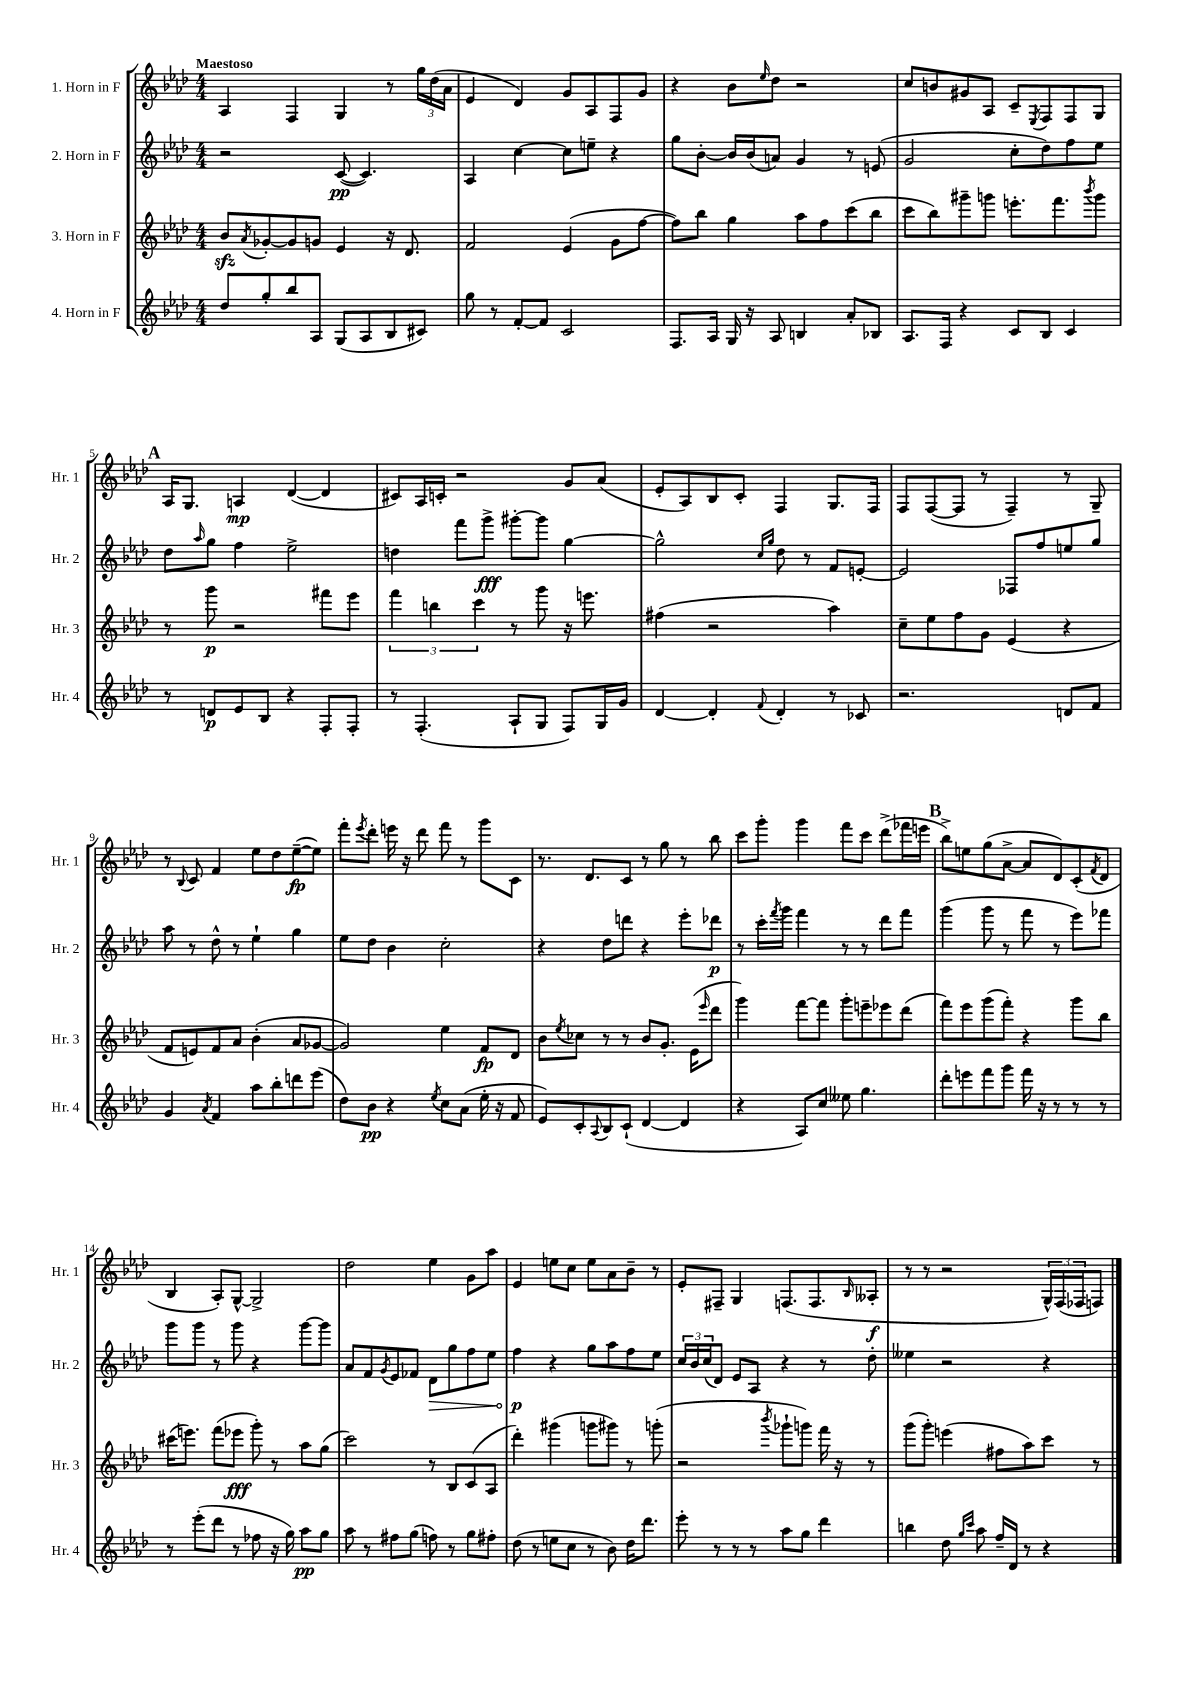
<<
\new StaffGroup <<
\new Staff = "s0" \with { instrumentName = "1. Horn in F" shortInstrumentName = "Hr. 1" } {
    \clef treble \key aes \major \numericTimeSignature \time 4/4 \tempo "Maestoso"
    aes4 f4 g4 r8 \tuplet 3/2 { g''16 des''16( aes'16 } |
    ees'4 des'4) g'8 aes8 f8 g'8 |
    r4 bes'8 \grace { ees''16 } des''8 r2 |
    c''8 b'8 gis'8 aes8 c'8-- \acciaccatura { ees8 } f8 f8 g8 |
    \mark \markup { \bold "A" } aes16 g8. a4\mp des'4~( des'4 |
    cis'8) aes16 c'16-. r2 g'8 aes'8( |
    ees'8-. aes8) bes8 c'8-. f4 g8. f16 |
    f8 f8~( f8 r8 f4--) r8 g8-- |
    r8 \appoggiatura { bes8 } c'8 f'4 ees''8 des''8 ees''8~--\fp( ees''8) |
    f'''8-. \acciaccatura { ees'''8 } des'''8-. e'''16 r16 des'''8 f'''8 r8 g'''8 c'8 |
    r8. des'8. c'8 r8 g''8 r8 bes''8 |
    c'''8 g'''8-. g'''4 f'''8 c'''8 des'''8->( fes'''16 e'''16 |
    \mark \markup { \bold "B" } bes''8->) e''8 g''8( aes'8~-> aes'8 des'8) c'8-.( \acciaccatura { f'8 } des'8 |
    bes4 aes8-.) g8~-^ g2-> |
    des''2 ees''4 g'8 aes''8 |
    ees'4 e''8 c''8 e''8 aes'8 bes'8-- r8 |
    ees'8-. fis8-- g4 f8.( f8. \grace { bes16 } aeses8-.\f |
    r8 r8 r2 \tuplet 3/2 { g16-^) f16( fes16 } f8) \bar "|." |
}
\new Staff = "s1" \with { instrumentName = "2. Horn in F" shortInstrumentName = "Hr. 2" } {
    \clef treble \key aes \major \numericTimeSignature \time 4/4
    r2 c'8~\pp( c'4.) |
    aes4 c''4~ c''8 e''8-- r4 |
    g''8 bes'8~-. bes'16 bes'16( a'8) g'4 r8 e'8( |
    g'2 c''8-. des''8) f''8 ees''8 |
    \mark \markup { \bold "A" } des''8 \grace { aes''16 } g''8 f''4 ees''2-> |
    d''4 f'''8 g'''8->\fff gis'''8~-. gis'''8 g''4~ |
    g''2-^ \grace { c''16 g''16 } des''8 r8 f'8 e'8~-. |
    e'2 fes8 f''8 e''8 g''8 |
    aes''8 r8 des''8-^ r8 ees''4-! g''4 |
    ees''8 des''8 bes'4 c''2-. |
    r4 des''8 d'''8 r4 ees'''8-. des'''8\p |
    r8 c'''16-. \acciaccatura { f'''8 } g'''16 f'''4 r8 r8 des'''8 f'''8 |
    \mark \markup { \bold "B" } g'''4( g'''8 r8 f'''8 r8 ees'''8) fes'''8 |
    g'''8 g'''8 r8 g'''8 r4 g'''8~ g'''8 |
    aes'8 f'8 \acciaccatura { g'8 } ees'8 fes'8 \once \override Hairpin.circled-tip = ##t des'8\> g''8 f''8 ees''8 |
    f''4\p\! r4 g''8 aes''8 f''8 ees''8 |
    \tuplet 3/2 { c''16 bes'16 c''16( } des'8) ees'8 aes8 r4 r8 des''8-. |
    eeses''4 r2 r4 \bar "|." |
}
\new Staff = "s2" \with { instrumentName = "3. Horn in F" shortInstrumentName = "Hr. 3" } {
    \clef treble \key aes \major \numericTimeSignature \time 4/4
    bes'8\sfz \acciaccatura { aes'8 } ges'8~-. ges'8 g'8 ees'4 r16 des'8. |
    f'2 ees'4( g'8 f''8~ |
    f''8) bes''8 g''4 aes''8 f''8 c'''8( bes''8 |
    c'''8 bes''8) gis'''8-- g'''8 e'''8.-. f'''8. \acciaccatura { bes'''8 } g'''8 |
    \mark \markup { \bold "A" } r8 g'''8\p r2 fis'''8 ees'''8 |
    \tuplet 3/2 { f'''4 b''4 c'''4 } r8 g'''8 r16 e'''8. |
    fis''4( r2 aes''4) |
    c''8-- ees''8 f''8 g'8 ees'4( r4 |
    f'8 e'8) f'8 aes'8 bes'4-.( aes'8 ges'8~ |
    ges'2) ees''4 f'8\fp des'8 |
    bes'8 \acciaccatura { ees''8 } ces''8 r8 r8 bes'8 g'8.-. ees'16( \grace { ees'''16 } des'''8 |
    g'''4) f'''8~ f'''8 g'''8-. e'''8-- ees'''8 des'''8( |
    \mark \markup { \bold "B" } f'''8) ees'''8 g'''8( f'''8-.) r4 g'''8 bes''8 |
    cis'''16( e'''8.) f'''8( ees'''8\fff g'''8-.) r8 aes''8 g''8( |
    c'''2) r8 bes8 c'8( aes8 |
    des'''4-.) gis'''4( g'''8 gis'''8) r8 g'''8-.( |
    r2 \acciaccatura { bes'''8 } ges'''8-! g'''8) f'''16 r16 r8 |
    g'''8( g'''8-.) e'''4( fis''8 aes''8) c'''8 r8 \bar "|." |
}
\new Staff = "s3" \with { instrumentName = "4. Horn in F" shortInstrumentName = "Hr. 4" } {
    \clef treble \key aes \major \numericTimeSignature \time 4/4
    des''8 g''8-. bes''8 aes8 g8( aes8 bes8 cis'8) |
    g''8 r8 f'8~-. f'8 c'2 |
    f8. aes16 g16 r16 aes8 b4 aes'8-. bes8 |
    aes8. f16 r4 c'8 bes8 c'4 |
    \mark \markup { \bold "A" } r8 d'8\p ees'8 bes8 r4 f8-. f8-. |
    r8 f4.-.( aes8-! g8 f8) g16 g'16 |
    des'4~ des'4-. \appoggiatura { f'8 } des'4-. r8 ces'8 |
    r2. d'8 f'8 |
    g'4 \acciaccatura { aes'8 } f'4 aes''8 bes''8-. d'''8 ees'''8( |
    des''8) bes'8\pp r4 \acciaccatura { ees''8 } c''8 aes'8( ees''16-. r16 f'8 |
    ees'8) c'8-. \appoggiatura { aes8 } bes8 c'8-!( des'4~ des'4 |
    r4 aes8) c''8 eeses''8 g''4. |
    \mark \markup { \bold "B" } des'''8-. e'''8 f'''8 g'''8 f'''16 r16 r8 r8 r8 |
    r8 ees'''8-.( des'''8 r8 fes''8 r16 g''16) aes''8\pp g''8 |
    aes''8 r8 fis''8 g''8( f''8) r8 g''8 fis''8-. |
    des''8( r8 e''8 c''8 r8 bes'8) des''16 des'''8. |
    ees'''8-. r8 r8 r8 aes''8 g''8 des'''4 |
    b''4 des''8 \grace { g''16 c'''16 } aes''8 f''16-- des'16 r8 r4 \bar "|." |
}
>>
>>
